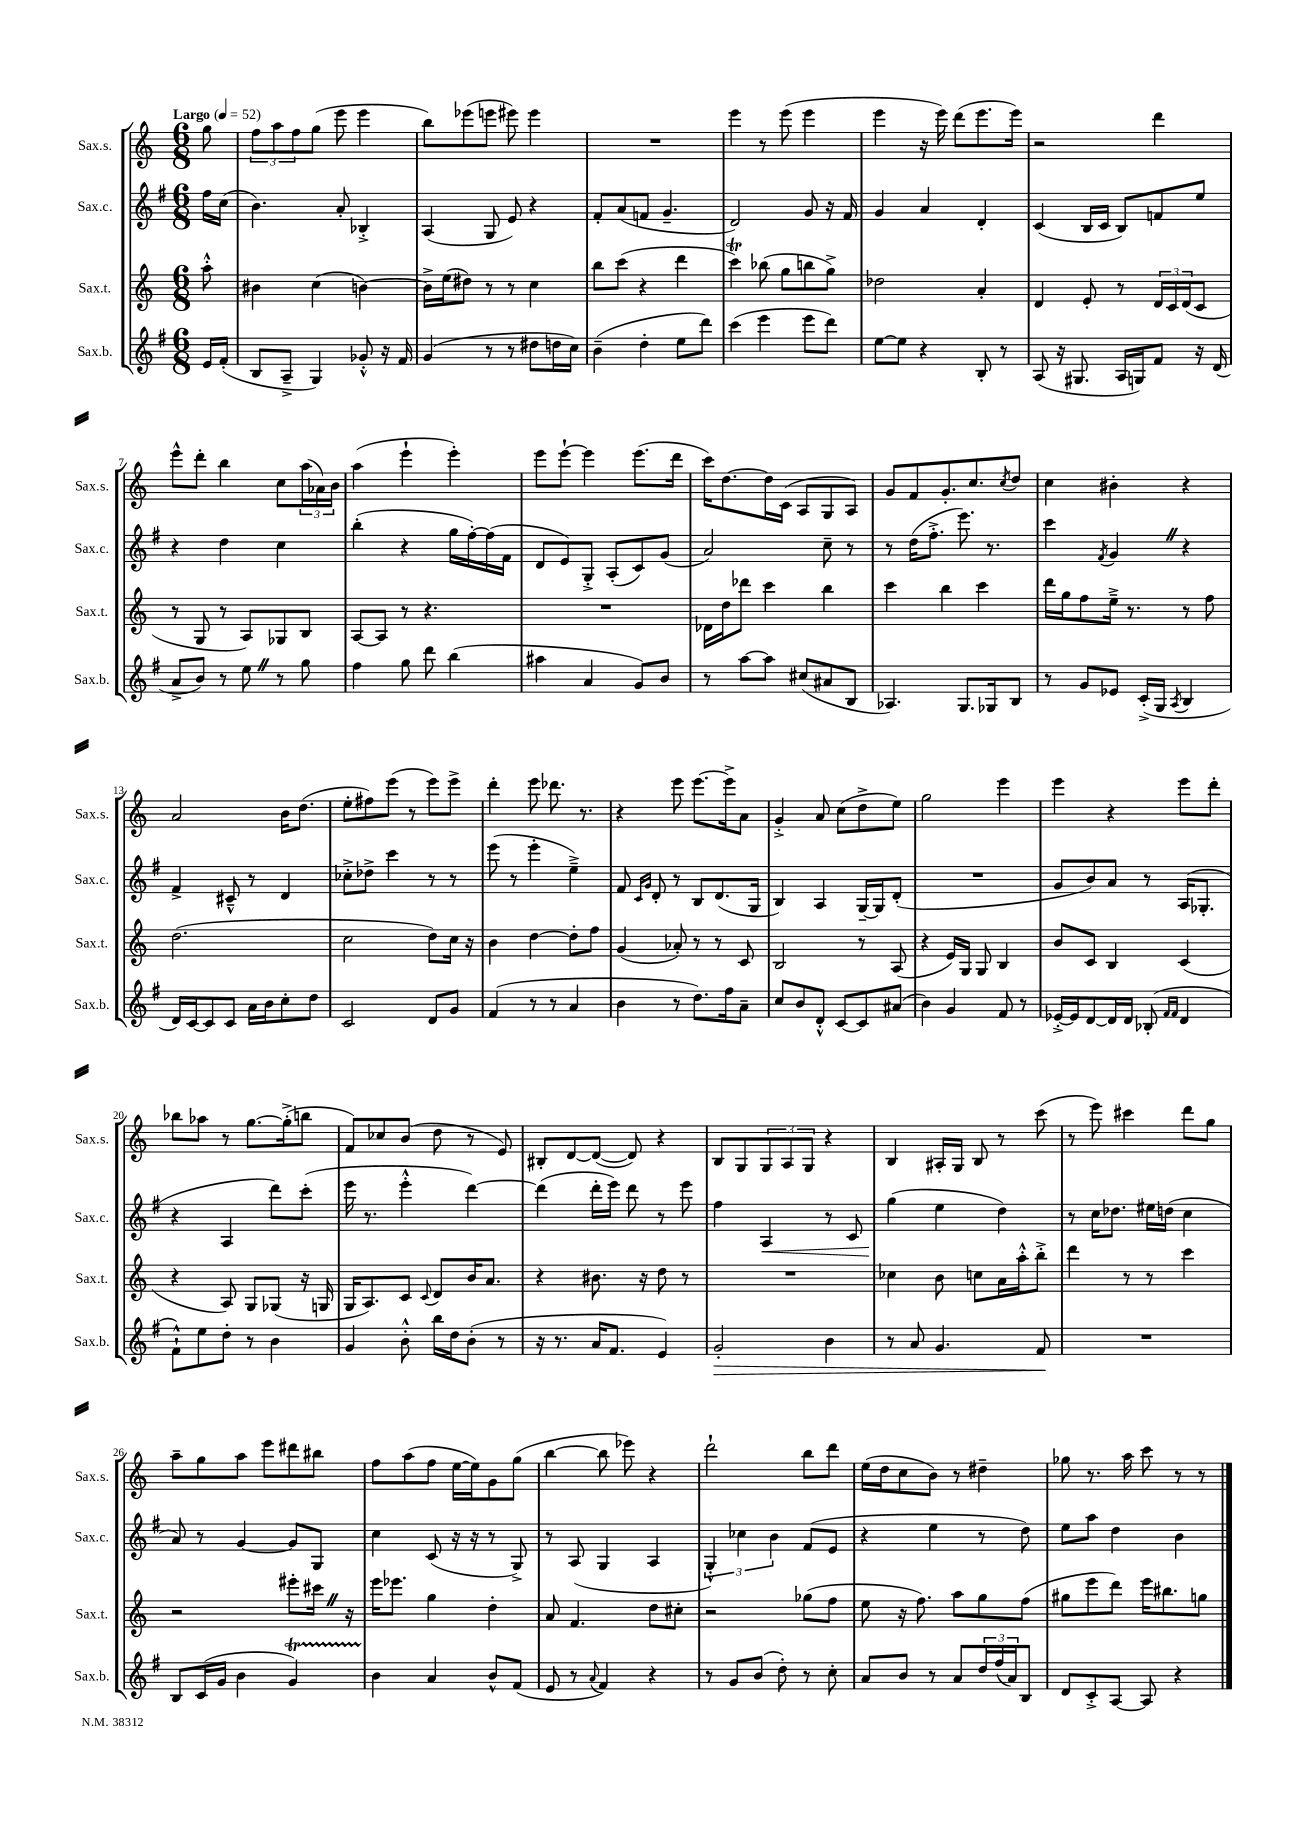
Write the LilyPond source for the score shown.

<<
\new StaffGroup <<
\new Staff = "s0" \with { instrumentName = "Sax.s." shortInstrumentName = "Sax.s." } {
    \clef treble \key c \major \numericTimeSignature \time 6/8 \partial 8 \tempo "Largo" 4 = 52
    g''8 |
    \tuplet 3/2 { f''8 a''8 f''8 } g''8( e'''8 e'''4 |
    b''8) ees'''8( e'''8 eis'''8) eis'''4 |
    R2. |
    e'''4 r8 e'''8( e'''4 |
    e'''4 r16 e'''16) d'''8( e'''8. e'''16) |
    r2 d'''4 |
    e'''8-^ d'''8-. b''4 c''8 \tuplet 3/2 { a''16( aes'16) b'16 } |
    a''4( e'''4-! e'''4-.) |
    e'''8 e'''8~-! e'''4 e'''8.( d'''16 |
    c'''16) d''8.~ d''16 c'16( a8 g8 a8) |
    g'8 f'8 g'8.-. c''8. \acciaccatura { c''8 } d''8 |
    c''4 bis'4-. r4 |
    a'2 b'16 d''8.( |
    e''8-. fis''8) e'''8( r8 e'''8) e'''8-> |
    d'''4-. e'''8 des'''8. r8. |
    r4 e'''8 e'''8.~ e'''16-> a'8 |
    g'4-.-> a'8 c''8( d''8-> e''8) |
    g''2 e'''4 |
    e'''4 r4 e'''8 d'''8-. |
    bes''8 aes''8 r8 g''8.~ g''16-.->( b''8 |
    f'8) ces''8 b'8( d''8 r8 e'8) |
    bis8-. d'8~ d'8~( d'8) r4 |
    b8 g8 \tuplet 3/2 { g8 a8 g8 } r4 |
    b4 ais16-. g16 b8 r8 c'''8( |
    r8 e'''8) cis'''4 d'''8 g''8 |
    a''8-- g''8 a''8 e'''8 dis'''8 bis''8 |
    f''8 a''8( f''8 e''16~ e''16) g'8 g''8( |
    b''4~ b''8 ees'''8) r4 |
    d'''2-! b''8 d'''8 |
    e''16( d''16 c''8 b'8) r8 dis''4-- |
    ges''8 r8. a''16 c'''8 r8 r8 \bar "|." |
}
\new Staff = "s1" \with { instrumentName = "Sax.c." shortInstrumentName = "Sax.c." } {
    \clef treble \key g \major \numericTimeSignature \time 6/8 \partial 8
    fis''16 c''16( |
    b'4.) a'8-. bes4-.-> |
    a4( g8 e'8) r4 |
    fis'8-. a'8( f'8 g'4.-- |
    d'2) g'8 r16 fis'16 |
    g'4 a'4 d'4-. |
    c'4( b16 c'16 b8) f'8 e''8 |
    r4 d''4 c''4 |
    b''4-.( r4 g''16 fis''16~-.) fis''16( fis'16 |
    d'8 e'8) g8-.-> a8-.( c'8) g'8( |
    a'2) c''8-- r8 |
    r8 d''16( fis''8.-.-> e'''8.) r8. |
    c'''4 \acciaccatura { fis'8 } g'4 \once \override BreathingSign.text = \markup { \musicglyph "scripts.caesura.straight" } \breathe r4 |
    fis'4-> cis'8---^ r8 d'4 |
    ces''8-.-> des''8-> c'''4 r8 r8 |
    e'''8( r8 e'''4-. e''4--->) |
    fis'8 \grace { c'16 g'16 } d'8-. r8 b8 d'8.( g16 |
    b4) a4 g16~-- g16 d'8-.( |
    R2. |
    g'8 b'8) a'8 r8 a16( ges8.-. |
    r4 a4 d'''8) c'''8-.( |
    e'''16 r8. e'''4-.-^ d'''4~) |
    d'''4( d'''16-. e'''16) d'''8 r8 e'''8 |
    fis''4 a4\< r8 c'8 |
    g''4\!( e''4 d''4) |
    r8 c''16 des''8. eis''16 d''16( c''4 |
    a'8) r8 g'4~ g'8 g8 |
    c''4 c'8( r16 r16 r8 g8->) |
    r8 a8( g4 a4 |
    \tuplet 3/2 { g4-.-^) ces''4 b'4 } fis'8( e'8 |
    r4 e''4 r8 d''8) |
    e''8 a''8 d''4 b'4 \bar "|." |
}
\new Staff = "s2" \with { instrumentName = "Sax.t." shortInstrumentName = "Sax.t." } {
    \clef treble \key c \major \numericTimeSignature \time 6/8 \partial 8
    a''8-.-^ |
    bis'4 c''4( b'4~) |
    b'16-> e''16( dis''8) r8 r8 c''4 |
    b''8 c'''8( r4 d'''4 |
    c'''4\trill) bes''8( g''8 b''8 g''8->) |
    des''2 a'4-. |
    d'4 e'8-. r8 \tuplet 3/2 { d'16 c'16 d'16( } c'8 |
    r8 g8 r8 a8) ges8 b8 |
    a8~ a8 r8 r4. |
    R2. |
    des'16 d''16 des'''8 c'''4 b''4 |
    c'''4 b''4 c'''4 |
    d'''16 g''16 f''8 e''16---> r8. r8 f''8 |
    d''2.( |
    c''2 d''8) c''16 r16 |
    b'4 d''4~ d''8-. f''8 |
    g'4( aes'8-.) r8 r8 c'8 |
    b2 r8 a8( |
    r4 e'16) g16 g8 b4 |
    b'8 c'8 b4 c'4( |
    r4 a8) g8 ges8( r16 g16 |
    g16 a8.) c'8 \appoggiatura { c'8 } d'8 b'16 a'8. |
    r4 bis'8. r16 d''8 r8 |
    R2. |
    ces''4 b'8 c''8 a'16 a''16-.-^ b''8-.-> |
    d'''4 r8 r8 c'''4 |
    r2 eis'''8-. cis'''16 \once \override BreathingSign.text = \markup { \musicglyph "scripts.caesura.straight" } \breathe r16 |
    e'''16 ees'''8. g''4 d''4-. |
    a'8 f'4. d''8 cis''8-. |
    r2 ges''8( f''8 |
    e''8 r16 f''8.) a''8 g''8 f''8( |
    gis''8 e'''8 d'''8) e'''16 bis''8. g''8 \bar "|." |
}
\new Staff = "s3" \with { instrumentName = "Sax.b." shortInstrumentName = "Sax.b." } {
    \clef treble \key g \major \numericTimeSignature \time 6/8 \partial 8
    e'16 fis'16-.( |
    b8 a8---> g4) ges'8-.-^ r16 fis'16 |
    g'4( r8 r8 dis''8 d''16 c''16) |
    b'4--( d''4-. e''8 d'''8) |
    c'''4( e'''4 e'''8 d'''8) |
    e''8~ e''8 r4 b8-. r8 |
    a8( r16 gis8. a16 g16) fis'8 r16 d'16( |
    a'8-> b'8) r8 e''8 \once \override BreathingSign.text = \markup { \musicglyph "scripts.caesura.straight" } \breathe r8 g''8 |
    fis''4 g''8 d'''8 b''4( |
    ais''4 a'4 g'8) b'8 |
    r8 a''8~ a''8 cis''8( ais'8 b8 |
    aes4.) g8. ges16 b8 |
    r8 g'8 ees'8 c'16-.->( g16 \acciaccatura { a8 } b4 |
    d'16) c'16~ c'8 c'8 a'16 b'16 c''8-. d''8 |
    c'2 d'8 g'8 |
    fis'4( r8 r8 a'4 |
    b'4 r8 d''8.) fis''16 a'8-- |
    c''8 b'8 d'8-.-^ c'8~ c'8 ais'8( |
    b'4) g'4 fis'8 r8 |
    ees'16~-.-> ees'16 d'8~ d'16 d'16 bes8-.( \grace { fis'16 fis'16 } d'4 |
    fis'8-!-^) e''8 d''8-. r8 b'4 |
    g'4 b'8-.-^ b''16 d''16 b'8-.( r8 |
    r16 r8. a'16 fis'8. e'4) |
    g'2-.\> b'4 |
    r8 a'8 g'4. fis'8\! |
    R2. |
    b8 c'16( g'16 b'4 g'4\startTrillSpan) |
    b'4\stopTrillSpan a'4 b'8-^ fis'8( |
    e'8 r8 \appoggiatura { a'8 } fis'4) r4 |
    r8 g'8 b'8( d''8-.) r8 c''8-. |
    a'8 b'8 r8 a'8 \tuplet 3/2 { d''16 fis''16( a'16) } b8 |
    d'8 c'8-.-> a8~ a8 r4 \bar "|." |
}
>>
>>
